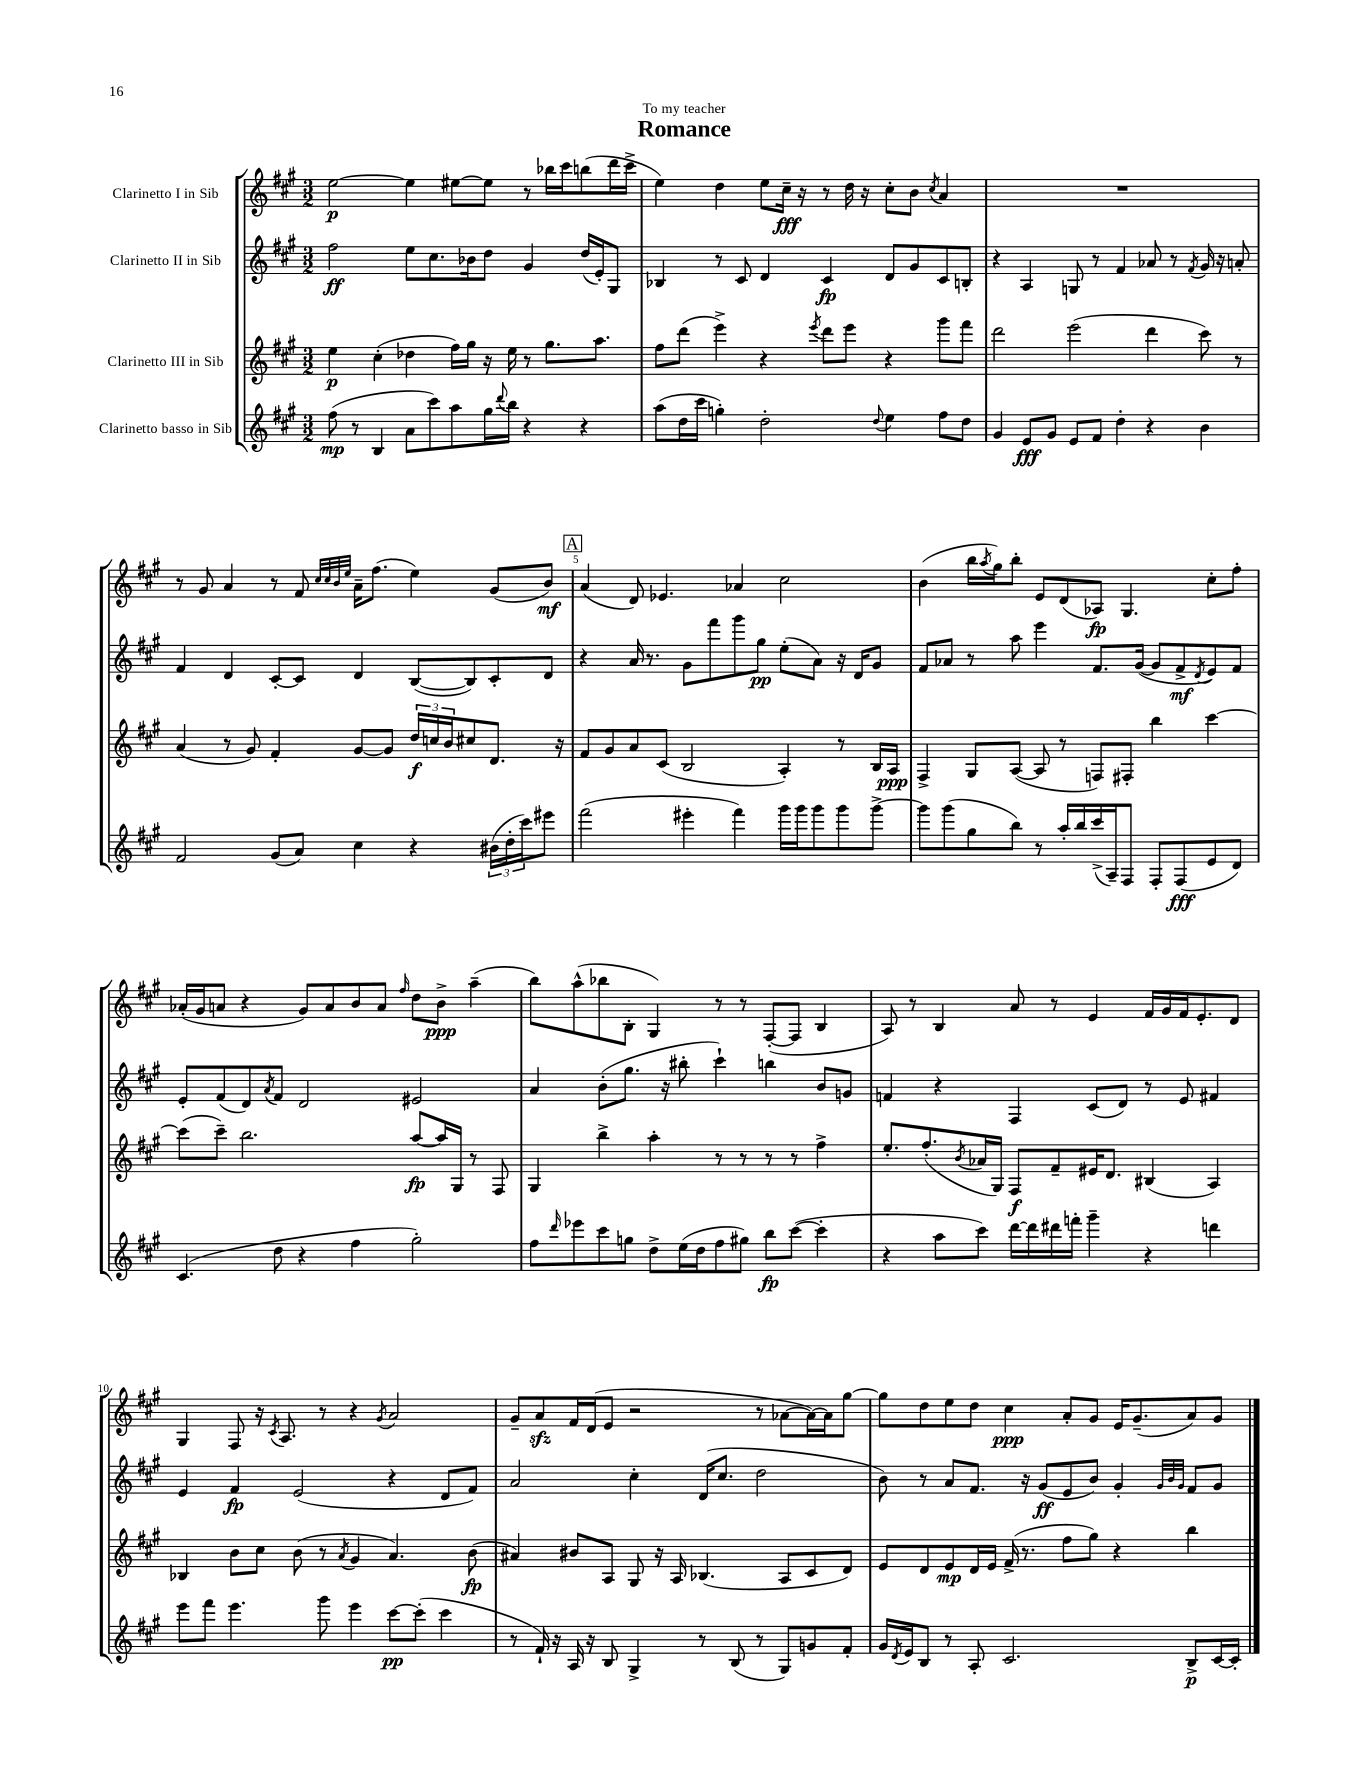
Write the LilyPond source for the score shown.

\header { title = "Romance" dedication = "To my teacher" }
<<
\new StaffGroup <<
\new Staff = "s0" \with { instrumentName = "Clarinetto I in Sib" } {
    \clef treble \key a \major \numericTimeSignature \time 3/2
    e''2~\p e''4 eis''8~ eis''8 r8 bes''16 cis'''16 b''8( d'''16 cis'''16-> |
    e''4) d''4 e''8 cis''16--\fff r16 r8 d''16 r16 cis''8-. b'8 \acciaccatura { cis''8 } a'4 |
    R1. |
    r8 gis'8 a'4 r8 fis'8 \grace { cis''32 cis''32 b'32 e''32 } a'16-- fis''8.( e''4) gis'8( b'8\mf) |
    \mark \markup { \box "A" } a'4( d'8) ees'4. aes'4 cis''2 |
    b'4( b''16 \acciaccatura { a''8 } gis''16) b''8-. e'8 d'8( aes8\fp) gis4. cis''8-. fis''8-. |
    aes'16-.( gis'16 a'8 r4 gis'8) a'8 b'8 a'8 \grace { fis''16 } d''8 b'8->\ppp a''4--( |
    b''8) a''8-^( bes''8 b8-. gis4) r8 r8 fis8~-.( fis8 b4 |
    a8) r8 b4 a'8 r8 e'4 fis'16 gis'16 fis'16 e'8.-. d'8 |
    gis4 fis8 r16 \acciaccatura { cis'8 } a8. r8 r4 \acciaccatura { gis'8 } a'2 |
    gis'8-- a'8\sfz fis'16 d'16( e'8 r2 r8 aes'8~ aes'16~) aes'16 gis''8~ |
    gis''8 d''8 e''8 d''8 cis''4\ppp a'8-. gis'8 e'16 gis'8.--( a'8) gis'8 \bar "|." |
}
\new Staff = "s1" \with { instrumentName = "Clarinetto II in Sib" } {
    \clef treble \key a \major \numericTimeSignature \time 3/2
    fis''2\ff e''8 cis''8. bes'16 d''8 gis'4 d''16( e'16-.) gis8 |
    bes4 r8 cis'8 d'4 cis'4\fp d'8 gis'8 cis'8 b8-. |
    r4 a4 g8 r8 fis'4 aes'8 r8 \acciaccatura { fis'8 } gis'16 r16 a'8-. |
    fis'4 d'4 cis'8~-. cis'8 d'4 b8~( b8) cis'8-. d'8 |
    \mark \markup { \box "A" } r4 a'16 r8. gis'8 fis'''8 gis'''8 gis''8\pp e''8-.( a'8) r16 d'16 gis'8 |
    fis'8 aes'8 r8 a''8 e'''4 fis'8. gis'16~( gis'8 fis'8->\mf \acciaccatura { d'8 } e'8) fis'8 |
    e'8-. fis'8( d'8) \acciaccatura { a'8 } fis'8 d'2 eis'2 |
    a'4 b'8-.( gis''8. r16 bis''8-. cis'''4-!) b''4 b'8 g'8 |
    f'4 r4 fis4 cis'8( d'8) r8 e'8 fis'4 |
    e'4 fis'4\fp e'2( r4 d'8 fis'8) |
    a'2 cis''4-. d'16( cis''8. d''2 |
    b'8) r8 a'8 fis'8. r16 gis'8\ff( e'8 b'8) gis'4-. \grace { gis'32 b'32 gis'32 } fis'8 gis'8 \bar "|." |
}
\new Staff = "s2" \with { instrumentName = "Clarinetto III in Sib" } {
    \clef treble \key a \major \numericTimeSignature \time 3/2
    e''4\p cis''4-.( des''4 fis''16) gis''16 r16 e''16 r8 gis''8. a''8. |
    fis''8 d'''8( e'''4->) r4 \acciaccatura { e'''8 } d'''8 e'''8 r4 gis'''8 fis'''8 |
    d'''2 e'''2( d'''4 cis'''8) r8 |
    a'4( r8 gis'8) fis'4-. gis'8~ gis'8 \tuplet 3/2 { d''16\f c''16 b'16 } cis''8 d'8. r16 |
    \mark \markup { \box "A" } fis'8 gis'8 a'8 cis'8( b2 a4-.) r8 b16 a16\ppp |
    fis4-> gis8 a8~( a8 r8 f8) fis8-. b''4 cis'''4~ |
    cis'''8( cis'''8--) b''2. a''8~\fp a''16 gis16 r8 fis8 |
    gis4 b''4-> a''4-. r8 r8 r8 r8 fis''4-> |
    e''8.-. fis''8.-.( \acciaccatura { b'8 } aes'16 gis16) fis8\f fis'8-- eis'16 d'8. bis4( a4) |
    bes4 b'8 cis''8 b'8( r8 \acciaccatura { a'8 } gis'4 a'4.) b'8\fp( |
    ais'4) bis'8 a8 gis8 r16 a16 bes4.( a8 cis'8 d'8) |
    e'8 d'8 e'8\mp d'16 e'16 fis'16->( r8. fis''8 gis''8) r4 b''4 \bar "|." |
}
\new Staff = "s3" \with { instrumentName = "Clarinetto basso in Sib" } {
    \clef treble \key a \major \numericTimeSignature \time 3/2
    fis''8\mp( r8 b4 a'8 cis'''8) a''8 gis''16 \appoggiatura { d'''8 } b''16 r4 r4 |
    a''8( d''16 cis'''16 g''4-.) d''2-. \appoggiatura { d''8 } e''4 fis''8 d''8 |
    gis'4 e'8\fff gis'8 e'8 fis'8 d''4-. r4 b'4 |
    fis'2 gis'8( a'8) cis''4 r4 \tuplet 3/2 { bis'16( d''16-. cis'''16) } eis'''8 |
    \mark \markup { \box "A" } fis'''2( eis'''4-. fis'''4) gis'''16 gis'''16 gis'''8 gis'''8 gis'''8~-> |
    gis'''8 gis'''8( gis''8 b''8) r8 a''16-. b''16 cis'''16->( a16--) fis8 fis8-. fis8\fff( e'8 d'8) |
    cis'4.( d''8 r4 fis''4 gis''2-.) |
    fis''8 \grace { d'''16 } ees'''8 cis'''8 g''8 d''8-> e''16( d''16 fis''8 gis''8) b''8\fp cis'''8~( cis'''4-. |
    r4 a''8 cis'''8) d'''16~ d'''16 dis'''16 f'''16-. gis'''4-- r4 d'''4 |
    e'''8 fis'''8 e'''4. gis'''8 e'''4 cis'''8~\pp cis'''8-.( cis'''4 |
    r8 fis'16-!) r16 a16 r16 b8 gis4-> r8 b8( r8 gis8) g'8 fis'8-. |
    gis'16 \acciaccatura { d'8 } e'16 b8 r8 a8-. cis'2. b8->\p cis'16~ cis'16-. \bar "|." |
}
>>
>>
\layout { \context { \Score \override BarNumber.break-visibility = ##(#f #t #t) barNumberVisibility = #(every-nth-bar-number-visible 5) } }
